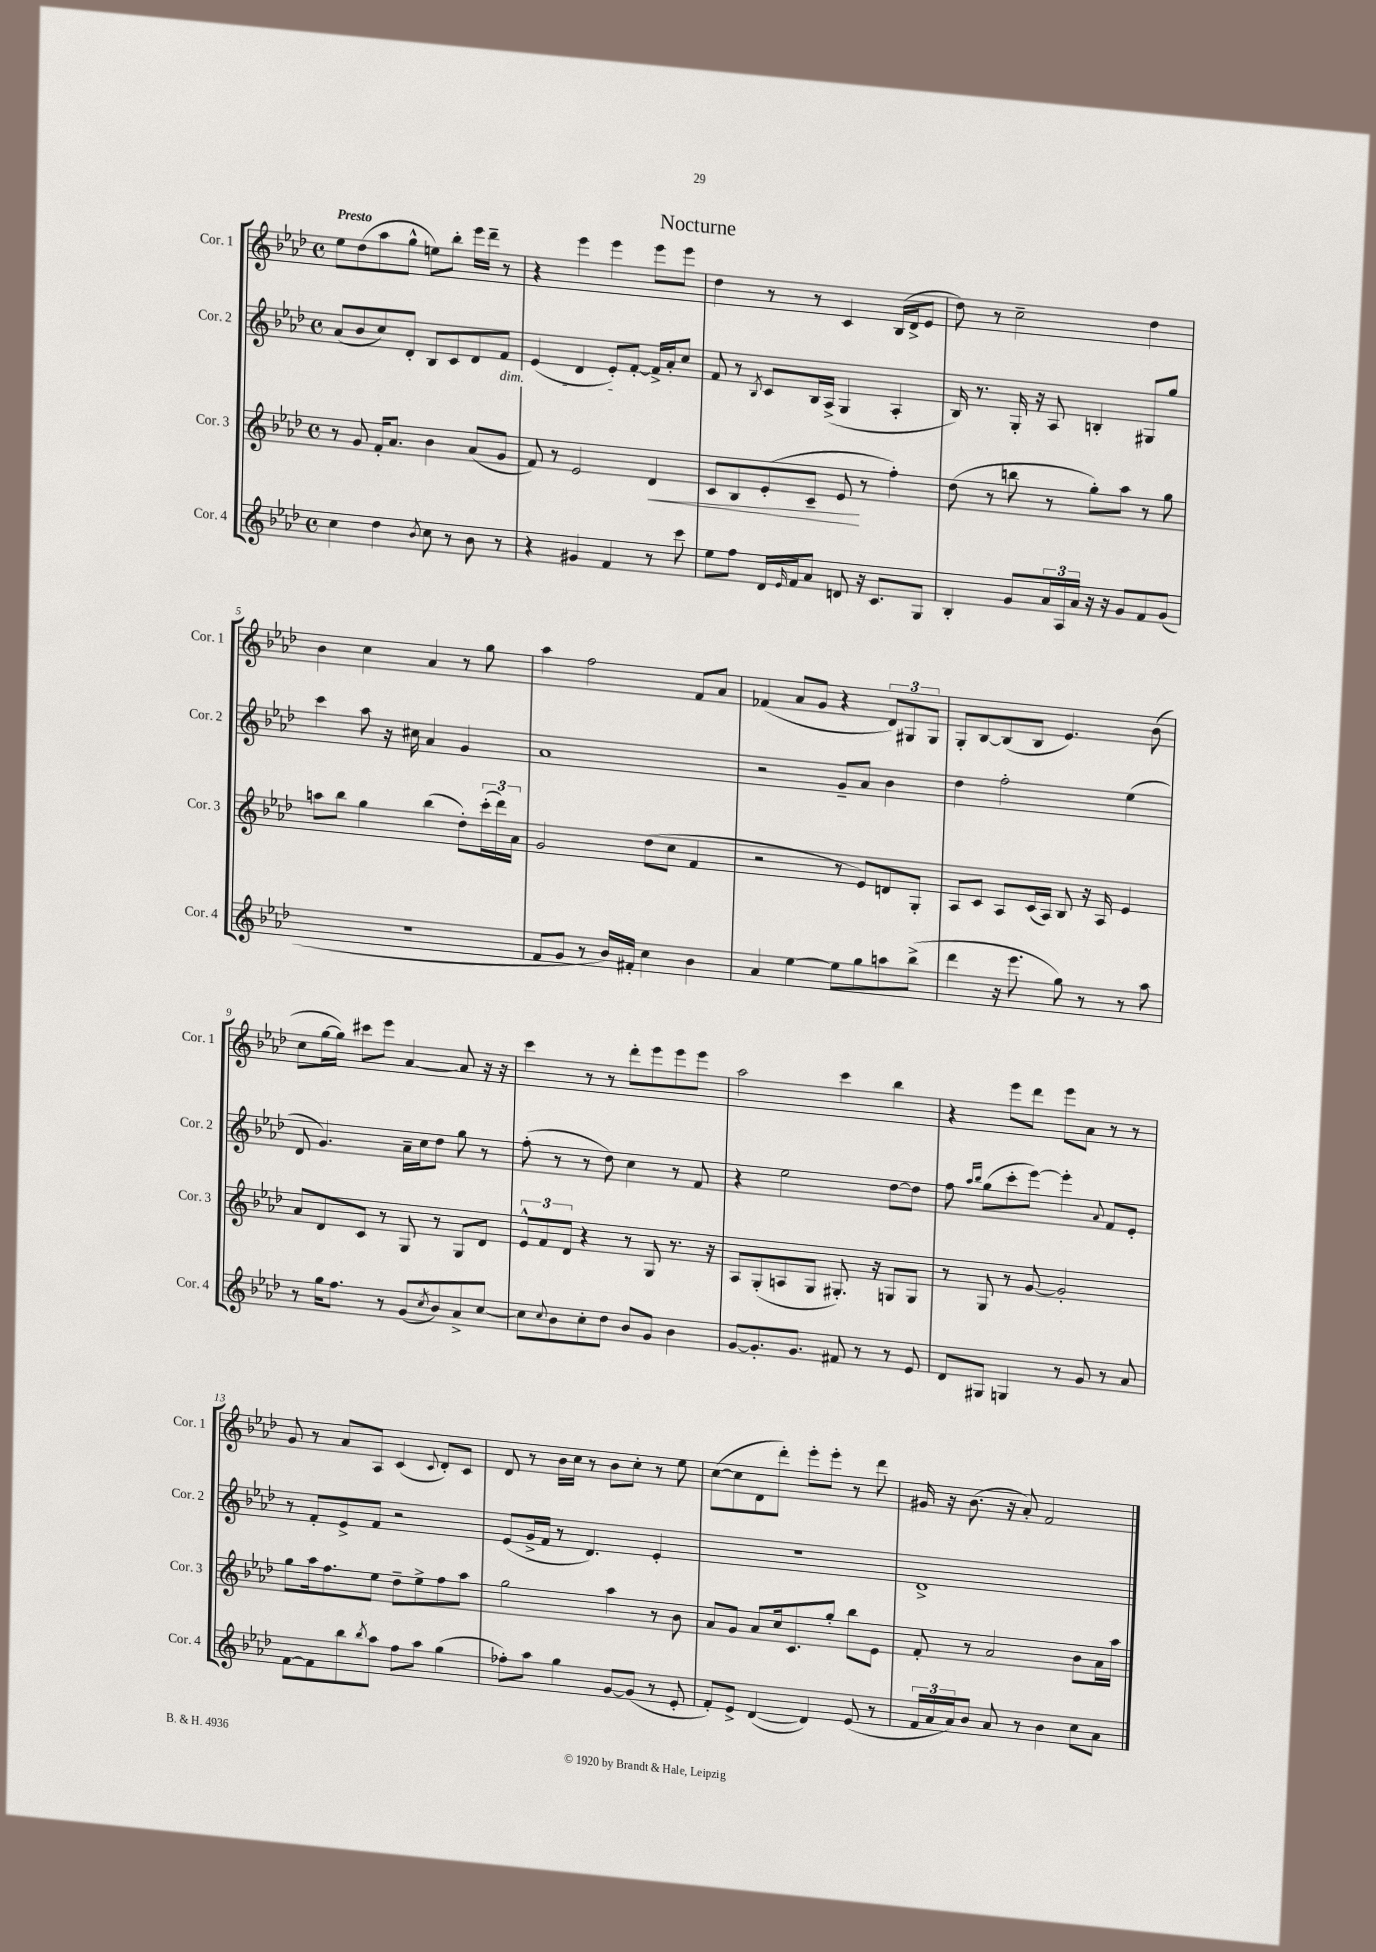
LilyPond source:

\header { title = "Nocturne" }
<<
\new StaffGroup <<
\new Staff = "s0" \with { instrumentName = "Cor. 1" shortInstrumentName = "Cor. 1" } {
    \clef treble \key aes \major \defaultTimeSignature \time 4/4 \tempo "Presto"
    ees''8 des''8( aes''8 g''8-^ e''8) bes''8-. ees'''16 des'''16-- r8 |
    r4 ees'''4 ees'''4 ees'''8 ees'''8 |
    des''4 r8 r8 c'4 bes16( des'16-> ees'8 |
    des''8) r8 c''2-- des''4 |
    bes'4 c''4 aes'4 r8 g''8 |
    aes''4 f''2 f'8 aes'8 |
    fes'4( aes'8 g'8 r4 \tuplet 3/2 { des'8) gis8 gis8 } |
    g8-. bes8~ bes8( bes8 ees'4.) bes'8( |
    c''8 g''16~ g''16) cis'''8 ees'''8 aes'4~ aes'8 r16 r16 |
    c'''4 r8 r8 des'''8-. ees'''8 ees'''8 ees'''8 |
    aes''2 c'''4 bes''4 |
    r4 ees'''8 des'''8 ees'''8 aes'8 r8 r8 |
    g'8 r8 aes'8 aes8 c'4( \appoggiatura { c'8 } des'8-.) c'8 |
    des'8 r8 bes'16 c''16 r8 bes'8 c''8-. r8 ees''8 |
    c''8~( c''8 des'8 des'''8-.) ees'''8-. ees'''8-. r8 des'''8 |
    gis'16 r16 bes'8.( r16 aes'8-.) f'2 \bar "|." |
}
\new Staff = "s1" \with { instrumentName = "Cor. 2" shortInstrumentName = "Cor. 2" } {
    \clef treble \key aes \major \defaultTimeSignature \time 4/4
    aes'8( bes'8 c''8) des'8-. bes8 c'8 des'8 f'8\dim |
    ees'4( des'4 ees'8-.) f'8~-.\! f'16-> aes'16-. c''8 |
    f'8 r8 \acciaccatura { bes8 } c'8 bes16 aes16->( g4 aes4-. |
    bes16) r8. g16-. r16 aes8 b4-. gis8 g''8 |
    c'''4 aes''8 r16 cis''16 aes'4 g'4 |
    aes'1 |
    r2 g'8-- aes'8 bes'4 |
    des''4 f''2-. ees''4( |
    des'8 g'4.) aes'16-- c''16 des''8 g''8 r8 |
    f''8-.( r8 r8 des''8) c''4 r8 f'8 |
    r4 ees''2 des''8~ des''8 |
    f''8 \grace { aes''16 bes''16 } g''8( c'''8-. ees'''8~) ees'''4-. \appoggiatura { aes'8 } f'8 ees'8-. |
    r8 f'8-. ees'8-> f'8 r2 |
    ees'8( g'16-> f'16 r8 des'4.) ees'4-. |
    R1 |
    des'1-> \bar "|." |
}
\new Staff = "s2" \with { instrumentName = "Cor. 3" shortInstrumentName = "Cor. 3" } {
    \clef treble \key aes \major \defaultTimeSignature \time 4/4
    r8 g'8 f'16-. aes'8. bes'4 aes'8( g'8 |
    f'8) r8 ees'2 des'4\< |
    c'8 bes8 ees'8-.( c'8-- ees'8\! r8 f''4-.) |
    des''8( r8 b''8 r8 g''8-.) aes''8 r8 g''8 |
    a''8 bes''8 g''4 bes''4( des''8-.) \tuplet 3/2 { c'''16-.( des'''16) aes'16 } |
    g'2 des''8( c''8 f'4 |
    r2 r8 ees'8) d'8 g8-. |
    aes8 c'8 aes8 c'16( aes16) bes8 r16 aes16 ees'4 |
    aes'8 des'8 c'8 r8 g8 r8 g8 des'8 |
    \tuplet 3/2 { ees'8-^ f'8 des'8 } r4 r8 g8 r8. r16 |
    aes8 g8-.( a8 g8 gis8.-.) r16 g8 g8 |
    r8 g8 r8 g'8~ g'2-. |
    g''8 aes''16 f''8. ees''8 des''8-- ees''8-> f''8 aes''8 |
    g''2 aes''4 r8 bes'8 |
    aes'8 g'8 aes'8 c''16 c'8. g''8-. bes''8 ees'8 |
    f'8-. r8 aes'2 bes'8 aes'16 aes''16 \bar "|." |
}
\new Staff = "s3" \with { instrumentName = "Cor. 4" shortInstrumentName = "Cor. 4" } {
    \clef treble \key aes \major \defaultTimeSignature \time 4/4
    c''4 des''4 \acciaccatura { bes'8 } c''8 r8 bes'8 r8 |
    r4 gis'4 f'4 r8 c'''8 |
    ees''8 f''8 des'16 \grace { ees'16 } f'16 aes'8 d'8 r16 c'8. g8 |
    bes4-. g'8 \tuplet 3/2 { aes'16 aes16 aes'16 } r16 r16 g'8 f'8 g'8( |
    R1 |
    f'8 g'8 r8 bes'16) fis'16-. c''4 bes'4 |
    aes'4 ees''4~ ees''8 g''8 a''8 bes''8->( |
    des'''4 r16 ees'''8. g''8) r8 r8 aes''8 |
    r8 g''16 f''8. r8 g'8( \acciaccatura { c''8 } bes'8) aes'8-> c''8~ |
    c''8 \appoggiatura { c''8 } bes'8 c''8-. des''8 bes'8 g'8 bes'4 |
    g'8~ g'8.-. g'8. fis'8 r8 r8 ees'8 |
    des'8 gis8 g4 r8 g'8 r8 aes'8 |
    f'8~ f'8 bes''8 \acciaccatura { bes''8 } aes''8 f''8 aes''8 g''4( |
    fes''8-.) aes''8 g''4 g'8~ g'8( r8 ees'8-. |
    f'8-.) ees'8-> des'4~( des'4) ees'8( r8 |
    \tuplet 3/2 { f'16 aes'16 aes'16) } bes'8 aes'8 r8 bes'4 c''8 aes'8 \bar "|." |
}
>>
>>
